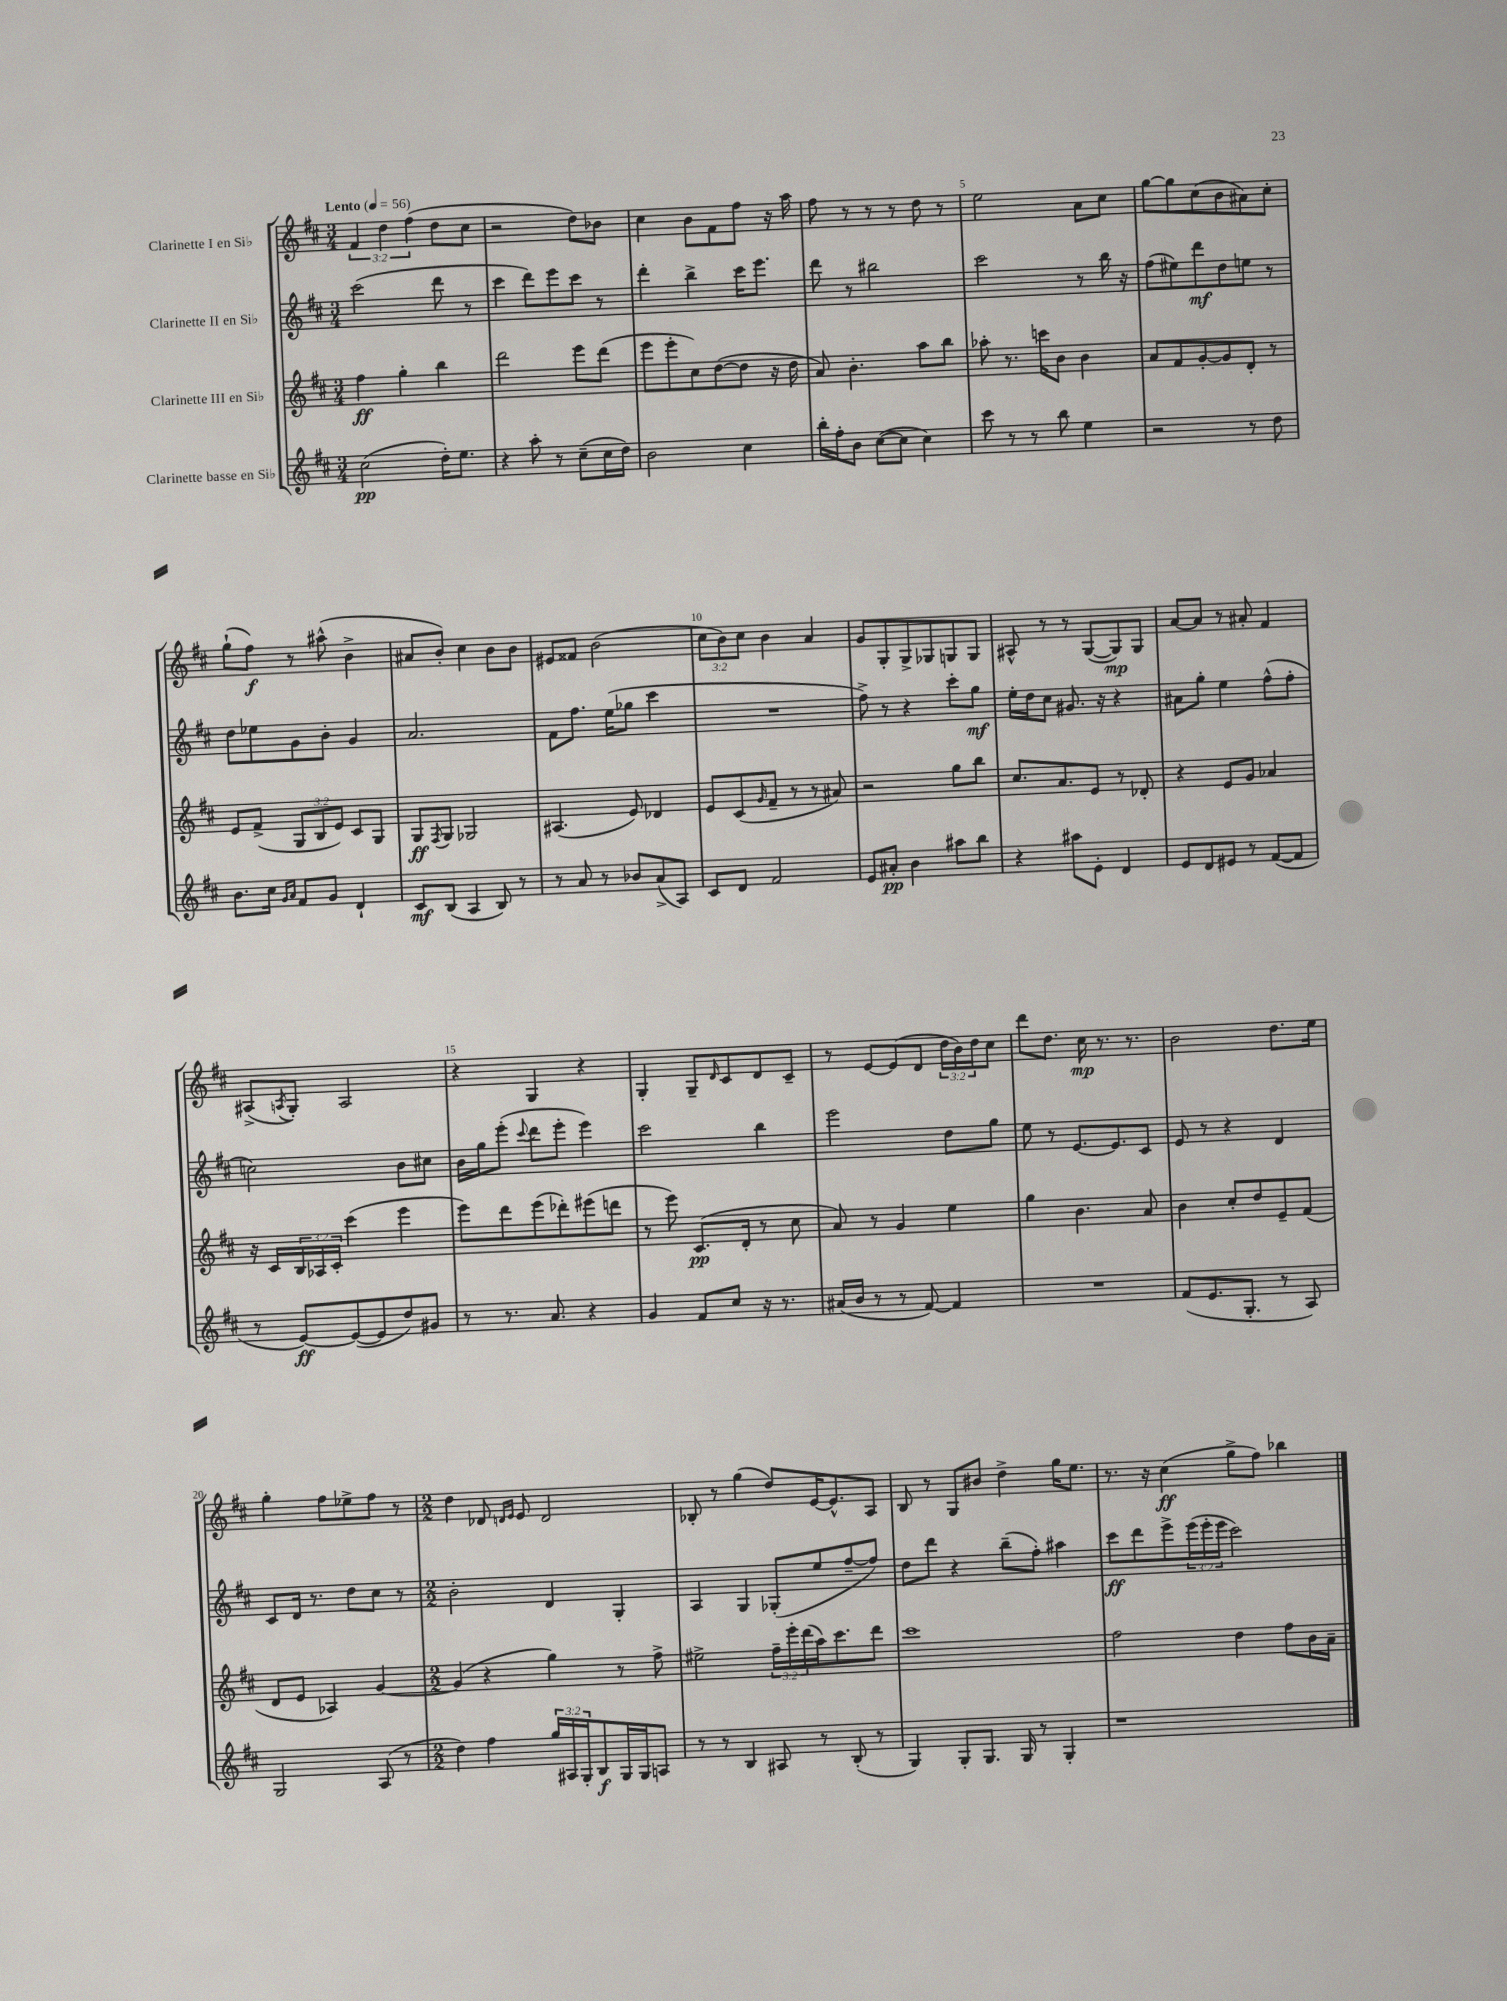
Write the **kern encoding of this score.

**kern	**kern	**kern	**kern
*staff4	*staff3	*staff2	*staff1
*clefG2	*clefG2	*clefG2	*clefG2
*k[f#c#]	*k[f#c#]	*k[f#c#]	*k[f#c#]
*M3/4	*M3/4	*M3/4	*M3/4
*MM56	*MM56	*MM56	*MM56
(2cc#\	4ff#\	(2ccc#\	6f#/
.	.	.	6dd\
.	4gg'\	.	.
.	.	.	(6ff#\
16dd'\LK)	4bb\	8ddd\	8dd\L
8.ee\J	.	.	.
.	.	8r	8cc#\J
=	=	=	=
4r	2ddd\	4ccc#\	2r
8aa'\	.	8ddd\L)	.
8r	.	8eee\	.
(8cc#~\L	8eee\L	8ccc#\J	8dd\L)
16cc#\L	(8ddd\J	8r	8b-\J
16dd\JJ)	.	.	.
=	=	=	=
2b\	8eee\L	4ddd'\	4cc#\
.	8eee'\	.	.
.	8cc#\)	4bb^\	8b\L
.	([8dd\	.	8f#\
4cc#\	8dd\]J	16ccc#\LK	8ff#\J
.	.	8.eee\J	.
.	16r	.	16r
.	16dd\	.	16aa\
=	=	=	=
16bb'\LL	8a/)	8ddd\	8ff#\
16ff#'\J	.	.	.
8b\J	4.b'\	8r	8r
([8cc#\L	.	2bb#\	8r
8cc#\]J	.	.	8r
4cc#\)	8aa\L	.	8dd\
.	8bb\J	.	8r
=	=	=	=
8ccc#\	8aa-'\	2ccc#\	2ee\
8r	8.r	.	.
8r	.	.	.
.	16ccc\LK	.	.
8bb\	8b\J	.	.
4ee\	4b\	8r	8a\L
.	.	16bb\	8cc#\J
.	.	16r	.
=	=	=	=
2r	8a/L	(8ff#\L	[8gg\L
.	8f#/	8ee#\)	8gg\]
.	[8g'/	8ddd\	(8cc#\
.	8g/]	8dd\	8b\
8r	8d'/J	8ee\J	8a#\)
8dd\	8r	8r	8cc#'\J
=	=	=	=
8.b\L	8e/L	8dd\L	(8gg`\L
.	(8f#^/J	8ee-\	8ff#\J)
16cc#\Jk	.	.	.
16qqg/LL	.	.	.
16qqa/JJ	.	.	.
8f#/L	12G/L	8g\	8r
.	12B/	.	.
8g/J	.	8b'\J	(8aa#^^\
.	12e/J)	.	.
4d`/	8c#/L	4g/	4b^\
.	8G/J	.	.
=	=	=	=
8c#/L	8G/L	2.a/	8a#/L
.	8qF#/	.	.
(8B/J	8G/J	.	8b'/J)
4A/	2G-/	.	4cc#\
8B/)	.	.	8b\L
8r	.	.	8b\J
=	=	=	=
8r	(4.A#/	8f#\L	8e#/L
8a/	.	8.ff#\J	8f##/J
8r	.	.	(2b\
.	.	(16ee\LK	.
8b-/L	8e/)	8gg-\J	.
(8a^/	4d-/	4ccc#\	.
8A/J)	.	.	.
=	=	=	=
8c#/L	8e/L	2.r	12cc#\L
.	.	.	12b\)
8d/J	(8c#/	.	.
.	.	.	12cc#\J
.	16qqg/	.	.
2f#/	8f#~/J	.	4b\
.	8r	.	.
.	8r	.	4a/
.	8a#/)	.	.
=	=	=	=
8e/L	2r	8ff#^\)	8g/L
8a#'/J	.	8r	8G'/
4b\	.	4r	8G^/
.	.	.	8G-/
8aa#\L	8gg\L	8ccc#'\L	8G/
8bb\J	8bb\J	8gg\J	8G/J
=	=	=	=
4r	8.cc#/L	16ee'\LL	8A#^^/
.	.	16dd\J	.
.	.	8cc#\J	8r
.	8.a/	.	.
8aa#\L	.	8.g#/	8r
8e'\J	8e/J	.	([8G/L
.	.	16r	.
4d/	8r	4r	8G/])
.	8d-'/	.	8G/J
=	=	=	=
8e/L	4r	8a#\L	[8a/L
8d/	.	8gg'\J	8a/]J
8e#/J	8e/L	4ee\	8r
8r	8g/J	.	8a#'/
([8f#/L	4a-/	(8ff#^^\L	4f#/
8f#/]J	.	8ff#'\J	.
=	=	=	=
8r	16r	2cc\)	(8A#^/L
.	16c#/LL	.	.
.	.	.	8qA/
[8e/L)	24B/	.	8G'/J)
.	24A-/	.	.
.	24c#'/JJ	.	.
(8e/_	(4ccc#\	.	2A/
8e/]	.	.	.
8dd/)	4eee\	8b\L	.
8g#/J	.	8cc#\J	.
=	=	=	=
8r	8eee\L)	16b\LL	4r
.	.	16gg\J	.
8.r	8ddd\	(8eee'\J	.
.	.	8qqccc#/	.
.	(8eee\	8ddd\L	4G/
8.a/	.	.	.
.	8ddd-'\)	8eee'\J	.
4r	(8eee#\	4eee\)	4r
.	8ddd\J	.	.
=	=	=	=
4g/	8r	2ccc#\	4G'/
.	8eee\)	.	.
8f#/L	(8.c#/L	.	8G~/L
.	.	.	16qqd/
8cc#/J	.	.	8c#/
.	16d'/Jk	.	.
16r	8r	4bb\	8d/
8.r	.	.	.
.	8cc#\	.	8c#~/J
=	=	=	=
(16a#/LL	8a/)	2eee\	8r
16b/JJ	.	.	.
8r	8r	.	[8e/L
8r	4g/	.	(8e/]
[8f#/)	.	.	8d/J
4f#/]	4ee\	8dd\L	24dd\LL
.	.	.	24b\)
.	.	.	24dd\J
.	.	8gg\J	8cc#\J
=	=	=	=
2.r	4gg\	8ee\	8ddd\L
.	.	8r	8.dd\J
.	4.b\	[8.e/L	.
.	.	.	16cc#\
.	.	.	8.r
.	.	8.e/]	.
.	.	.	8.r
.	8a/	8c#/J	.
=	=	=	=
(8f#/L	4b\	8e/	2b\
8.e/	.	8r	.
.	8cc#'/L	4r	.
8.G'/J	.	.	.
.	8dd/	.	.
8r	8e~/	4d/	8.dd\L
8A/)	(8f#/J	.	.
.	.	.	16ee\Jk
=	=	=	=
2G/	8d/L	8c#/L	4gg'\
.	8e/J	16d/Jk	.
.	.	8.r	.
.	4A-/)	.	8ff#\L
.	.	8dd\L	8ee-^\
(8A/	[4g/	8cc#\J	8ff#\J
8r	.	8r	8r
=	=	=	=
*M2/2	*M2/2	*M2/2	*M2/2
4dd\)	(4g/]	2b'\	4dd\
4ff#\	4r	.	8d-/
.	.	.	16qqd/LL
.	.	.	16qqe/JJ
.	.	.	8e/
24gg/LL	4gg\)	4d/	2d/
24A#/	.	.	.
24G'/J	.	.	.
8B/	.	.	.
16G/L	8r	4G'/	.
16G/J	.	.	.
8A/J	8ff#^\	.	.
=	=	=	=
8r	2ee#^\	4A/	8B-'/
8r	.	.	8r
4B/	.	4G/	(4gg\
8A#/	24ff#~\LL	(8G-'/L	8dd/L)
.	24eee'\	.	.
.	(24ddd\	.	.
8r	16aa\J)	8ee/	[16e/K
.	8.ccc#\	.	8.e^^/]
(8B'/	.	[8ff#~/	.
8r	8ddd\J	8ff#/]J)	8A/J
=	=	=	=
4G/)	1ccc#	8dd\L	8B/
.	.	8ddd\J	8r
8G'/L	.	4r	8G/L
8.G/J	.	.	8b#/J
.	.	(8bb~\L	4dd^\
16G/	.	.	.
8r	.	8ff#'\J)	.
4G'/	.	4aa#\	16gg\LK
.	.	.	8.ee\J
=	=	=	=
1r	2ff#\	8ccc#\L	8.r
.	.	8ddd\	.
.	.	.	16r
.	.	8eee^\	(4cc#\
.	.	(24eee\L	.
.	.	24eee'\	.
.	.	24eee\JJ	.
.	4dd\	2ccc#\)	8gg^\L
.	.	.	8ff#\J)
.	8ff#\L	.	4bb-\
.	16b\L	.	.
.	16a~\JJ	.	.
==	==	==	==
*-	*-	*-	*-
